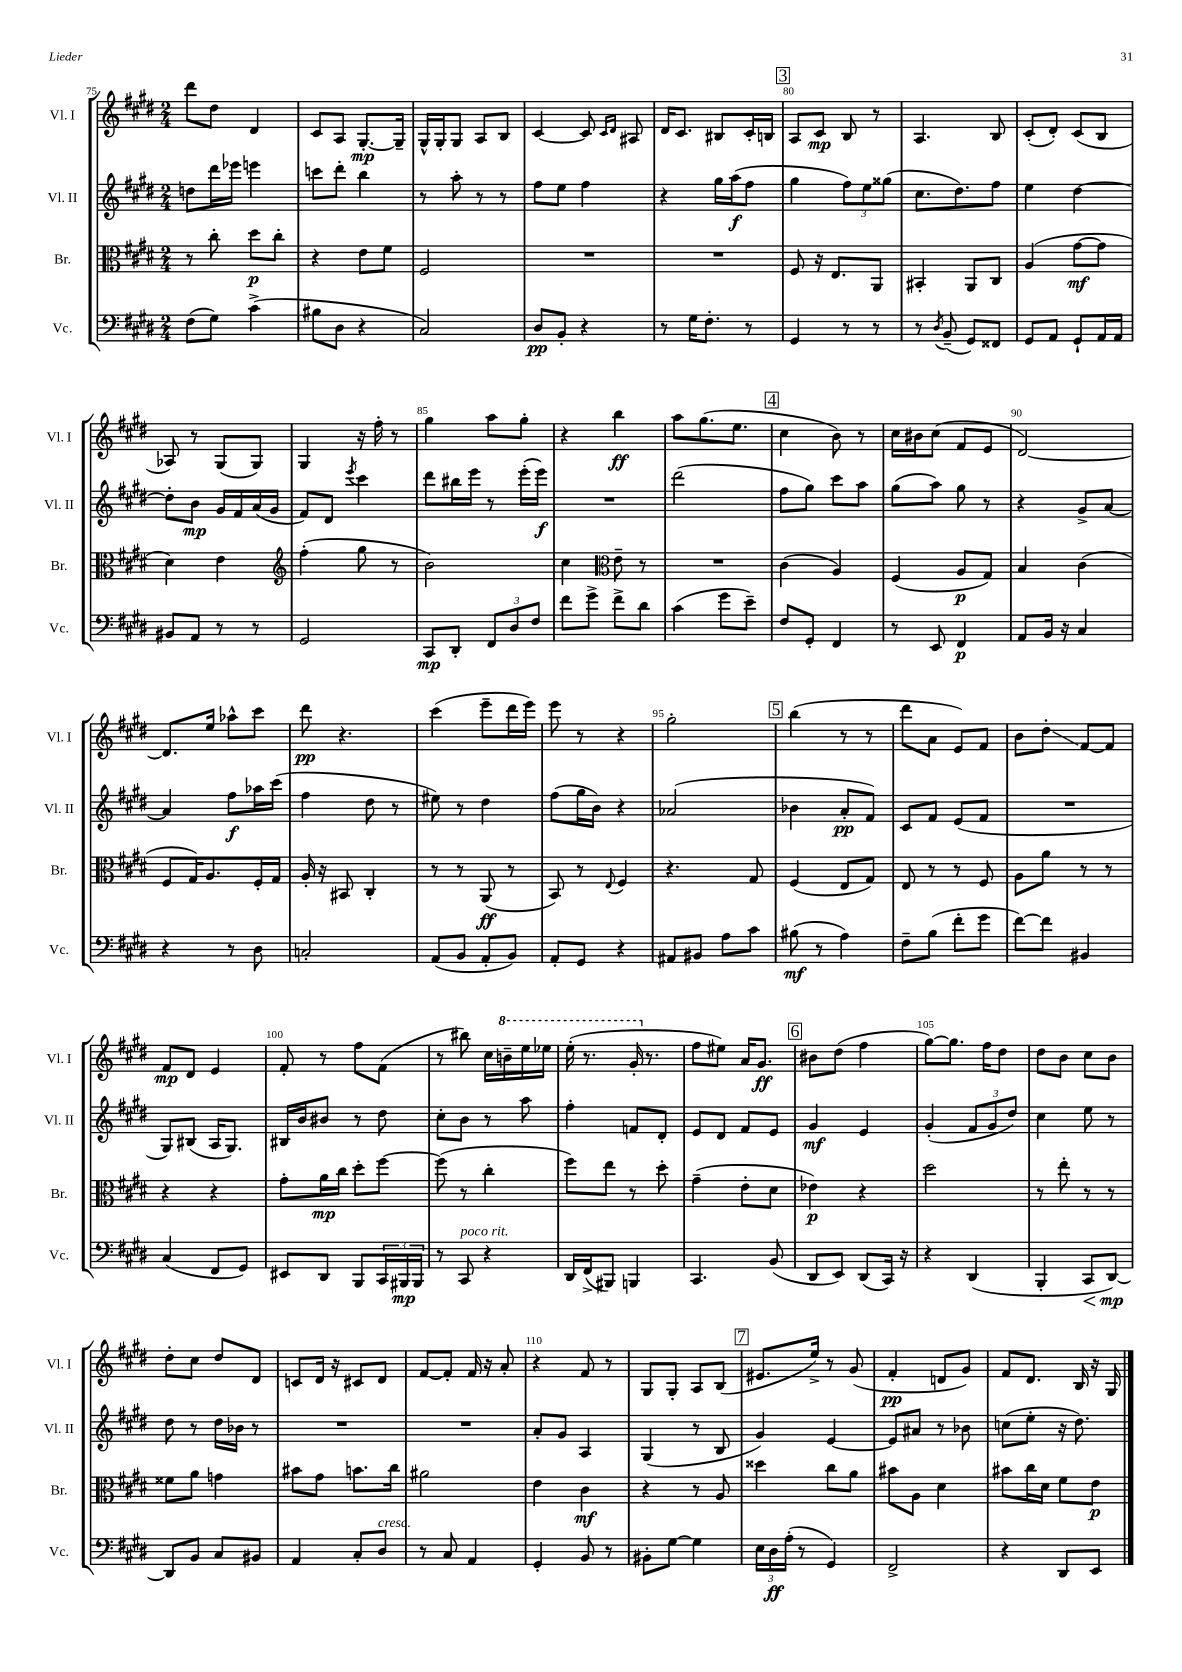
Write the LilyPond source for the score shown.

<<
\new StaffGroup <<
\new Staff = "s0" \with { instrumentName = "Vl. I" shortInstrumentName = "Vl. I" } {
    \clef treble \key e \major \numericTimeSignature \time 2/4
    dis'''8 dis''8 dis'4 |
    cis'8 a8 gis8.~-.\mp gis16-- |
    gis16-^ gis16-. gis8 a8 b8 |
    cis'4~ cis'8 \grace { cis'16 dis'16 } ais8 |
    dis'16 cis'8. bis8 cis'16-. b16 |
    \mark \markup { \box "3" } a8 cis'8\mp b8 r8 |
    a4. b8 |
    cis'8-.( dis'8-.) cis'8( b8 |
    aes8) r8 gis8( gis8) |
    gis4 r16 fis''16-. r8 |
    gis''4 a''8 gis''8-. |
    r4 b''4\ff |
    a''8 gis''8.( e''8. |
    \mark \markup { \box "4" } cis''4 b'8) r8 |
    cis''16 bis'16 cis''8( fis'8 e'8 |
    dis'2~) |
    dis'8. e''16 aes''8-^ cis'''8 |
    dis'''8\pp r4. |
    cis'''4( e'''8-- dis'''16 e'''16) |
    e'''8 r8 r4 |
    gis''2-. |
    \mark \markup { \box "5" } b''4( r8 r8 |
    dis'''8 a'8 e'8) fis'8 |
    b'8 dis''8-.\glissando fis'8~ fis'8 |
    fis'8\mp dis'8 e'4 |
    fis'8-. r8 fis''8 fis'8( |
    r8 bis''8) cis''16 \ottava #1 b''16-- e'''16 ees'''16 |
    e'''16-.( r8. gis''16-. \ottava #0 r8. |
    fis''8 eis''8) a'16 gis'8.\ff |
    \mark \markup { \box "6" } bis'8 dis''8( fis''4 |
    gis''8~) gis''8. fis''16 dis''8 |
    dis''8 b'8 cis''8 b'8 |
    dis''8-. cis''8 dis''8 dis'8 |
    c'8 dis'16 r16 cis'8 dis'8 |
    fis'8~ fis'8-. fis'16 r16 a'8-. |
    r4 fis'8 r8 |
    gis8 gis8-. a8 b8( |
    \mark \markup { \box "7" } eis'8. e''16->) r8 gis'8( |
    fis'4-.\pp d'8 gis'8) |
    fis'8 dis'8. b16 r16 gis16 \bar "|." |
}
\new Staff = "s1" \with { instrumentName = "Vl. II" shortInstrumentName = "Vl. II" } {
    \clef treble \key e \major \numericTimeSignature \time 2/4
    d''8 dis'''16 ees'''16 e'''4 |
    c'''8 dis'''8-. b''4 |
    r8 a''8-. r8 r8 |
    fis''8 e''8 fis''4 |
    r4 gis''16 a''16\f( fis''8 |
    \mark \markup { \box "3" } gis''4 \tuplet 3/2 { fis''8) e''8 gisis''8( } |
    cis''8. dis''8.) fis''8 |
    e''4 dis''4~ |
    dis''8-. b'8\mp gis'16 fis'16 a'16( gis'16 |
    fis'8) dis'8 \acciaccatura { e'''8 } cis'''4 |
    dis'''8 bis''16 e'''16 r8 e'''16-.( e'''16\f) |
    R2 |
    dis'''2( |
    \mark \markup { \box "4" } fis''8 gis''8) cis'''8 a''8 |
    gis''8( a''8) gis''8 r8 |
    r4 gis'8-> a'8~ |
    a'4 fis''8\f aes''16 cis'''16( |
    fis''4 dis''8 r8 |
    eis''8) r8 dis''4 |
    fis''8( gis''16 b'16) r4 |
    aes'2( |
    \mark \markup { \box "5" } bes'4 a'8-.\pp fis'8) |
    cis'8 fis'8 e'8( fis'8 |
    R2 |
    gis8) bis8( a16 gis8.) |
    bis16 b'16 bis'8 r8 dis''8 |
    cis''8-. b'8 r8 a''8 |
    fis''4-. f'8 dis'8-. |
    e'8 dis'8 fis'8 e'8 |
    \mark \markup { \box "6" } gis'4\mf e'4 |
    gis'4-.( \tuplet 3/2 { fis'8 gis'8 dis''8) } |
    cis''4 e''8 r8 |
    dis''8 r8 dis''16 bes'16 r8 |
    R2 |
    R2 |
    a'8-. gis'8 a4 |
    gis4( r8 b8 |
    \mark \markup { \box "7" } gis'4) e'4~ |
    e'8 ais'8 r8 bes'8 |
    c''8( e''8-. r16 dis''8.) \bar "|." |
}
\new Staff = "s2" \with { instrumentName = "Br." shortInstrumentName = "Br." } {
    \clef alto \key e \major \numericTimeSignature \time 2/4
    r8 cis''8-. dis''8\p cis''8-. |
    r4 e'8 fis'8 |
    fis2 |
    R2 |
    R2 |
    \mark \markup { \box "3" } fis8 r16 e8. a,8 |
    bis,4-. a,8 cis8 |
    a4( gis'8~\mf gis'8 |
    dis'4) e'4 |
    \clef treble fis''4-.( gis''8 r8 |
    b'2) |
    cis''4 \clef alto e'8-- r8 |
    R2 |
    \mark \markup { \box "4" } cis'4( a4) |
    fis4( a8\p gis8) |
    b4 cis'4( |
    fis8 gis16) a8. fis16-. gis16 |
    a16-. r16 bis,8 cis4-. |
    r8 r8 a,8\ff( r8 |
    b,8) r8 \appoggiatura { e8 } fis4 |
    r4. gis8 |
    \mark \markup { \box "5" } fis4( e8 gis8) |
    e8 r8 r8 fis8 |
    a8 a'8 r8 r8 |
    r4 r4 |
    gis'8-. a'16\mp cis''16 dis''8-. fis''8~ |
    fis''8( r8 cis''4-. |
    fis''8) e''8 r8 dis''8-. |
    gis'4--( e'8-. dis'8 |
    \mark \markup { \box "6" } ees'4\p) r4 |
    dis''2 |
    r8 e''8-. r8 r8 |
    fisis'8 a'8 g'4 |
    bis'8 gis'8 b'8. cis''16 |
    ais'2 |
    e'4 cis'4\mf |
    r4 r8 a8 |
    \mark \markup { \box "7" } disis''4 cis''8 a'8 |
    bis'8 a8 dis'4 |
    bis'8 cis''16 dis'16 fis'8 e'8\p \bar "|." |
}
\new Staff = "s3" \with { instrumentName = "Vc." shortInstrumentName = "Vc." } {
    \clef bass \key e \major \numericTimeSignature \time 2/4
    fis8( gis8) cis'4->( |
    bis8 dis8 r4 |
    cis2) |
    dis8\pp b,8-. r4 |
    r8 gis16 fis8.-. r8 |
    \mark \markup { \box "3" } gis,4 r8 r8 |
    r8 \acciaccatura { dis8 } b,8--( gis,8) fisis,8 |
    gis,8 a,8 gis,8-! a,16 a,16 |
    bis,8 a,8 r8 r8 |
    gis,2 |
    cis,8\mp dis,8-. \tuplet 3/2 { fis,8 dis8 fis8 } |
    fis'8 gis'8-> fis'8-> dis'8 |
    cis'4( gis'8 e'8--) |
    \mark \markup { \box "4" } fis8 gis,8-. fis,4 |
    r8 e,8 fis,4\p |
    a,8 b,16 r16 cis4 |
    r4 r8 dis8 |
    c2-. |
    a,8( b,8 a,8-. b,8) |
    a,8-. gis,8 r4 |
    ais,8 bis,8 a8 cis'8 |
    \mark \markup { \box "5" } bis8\mf( r8 a4) |
    fis8-- b8( fis'8-. gis'8 |
    fis'8~) fis'8 bis,4 |
    cis4( fis,8 gis,8) |
    eis,8 dis,8 b,,8 \tuplet 3/2 { cis,16 bis,,16\mp bis,,16 } |
    r8 cis,8^\markup { \italic "poco rit." } r4 |
    dis,16 fis,16->( bis,,8) b,,4 |
    cis,4. b,8( |
    \mark \markup { \box "6" } dis,8 e,8) dis,8( cis,16) r16 |
    r4 dis,4( |
    b,,4-. cis,8\< dis,8~\mp\!) |
    dis,8 b,8 cis8 bis,8 |
    a,4 cis8-. dis8^\markup { \italic "cresc." } |
    r8 cis8 a,4 |
    gis,4-. b,8 r8 |
    bis,8-. gis8~ gis4 |
    \mark \markup { \box "7" } \tuplet 3/2 { e16 dis16\ff a16-.( } r8 gis,4) |
    fis,2-> |
    r4 dis,8 e,8 \bar "|." |
}
>>
>>
\layout { \context { \Score currentBarNumber = #75 \override BarNumber.break-visibility = ##(#f #t #t) barNumberVisibility = #(every-nth-bar-number-visible 5) } }
